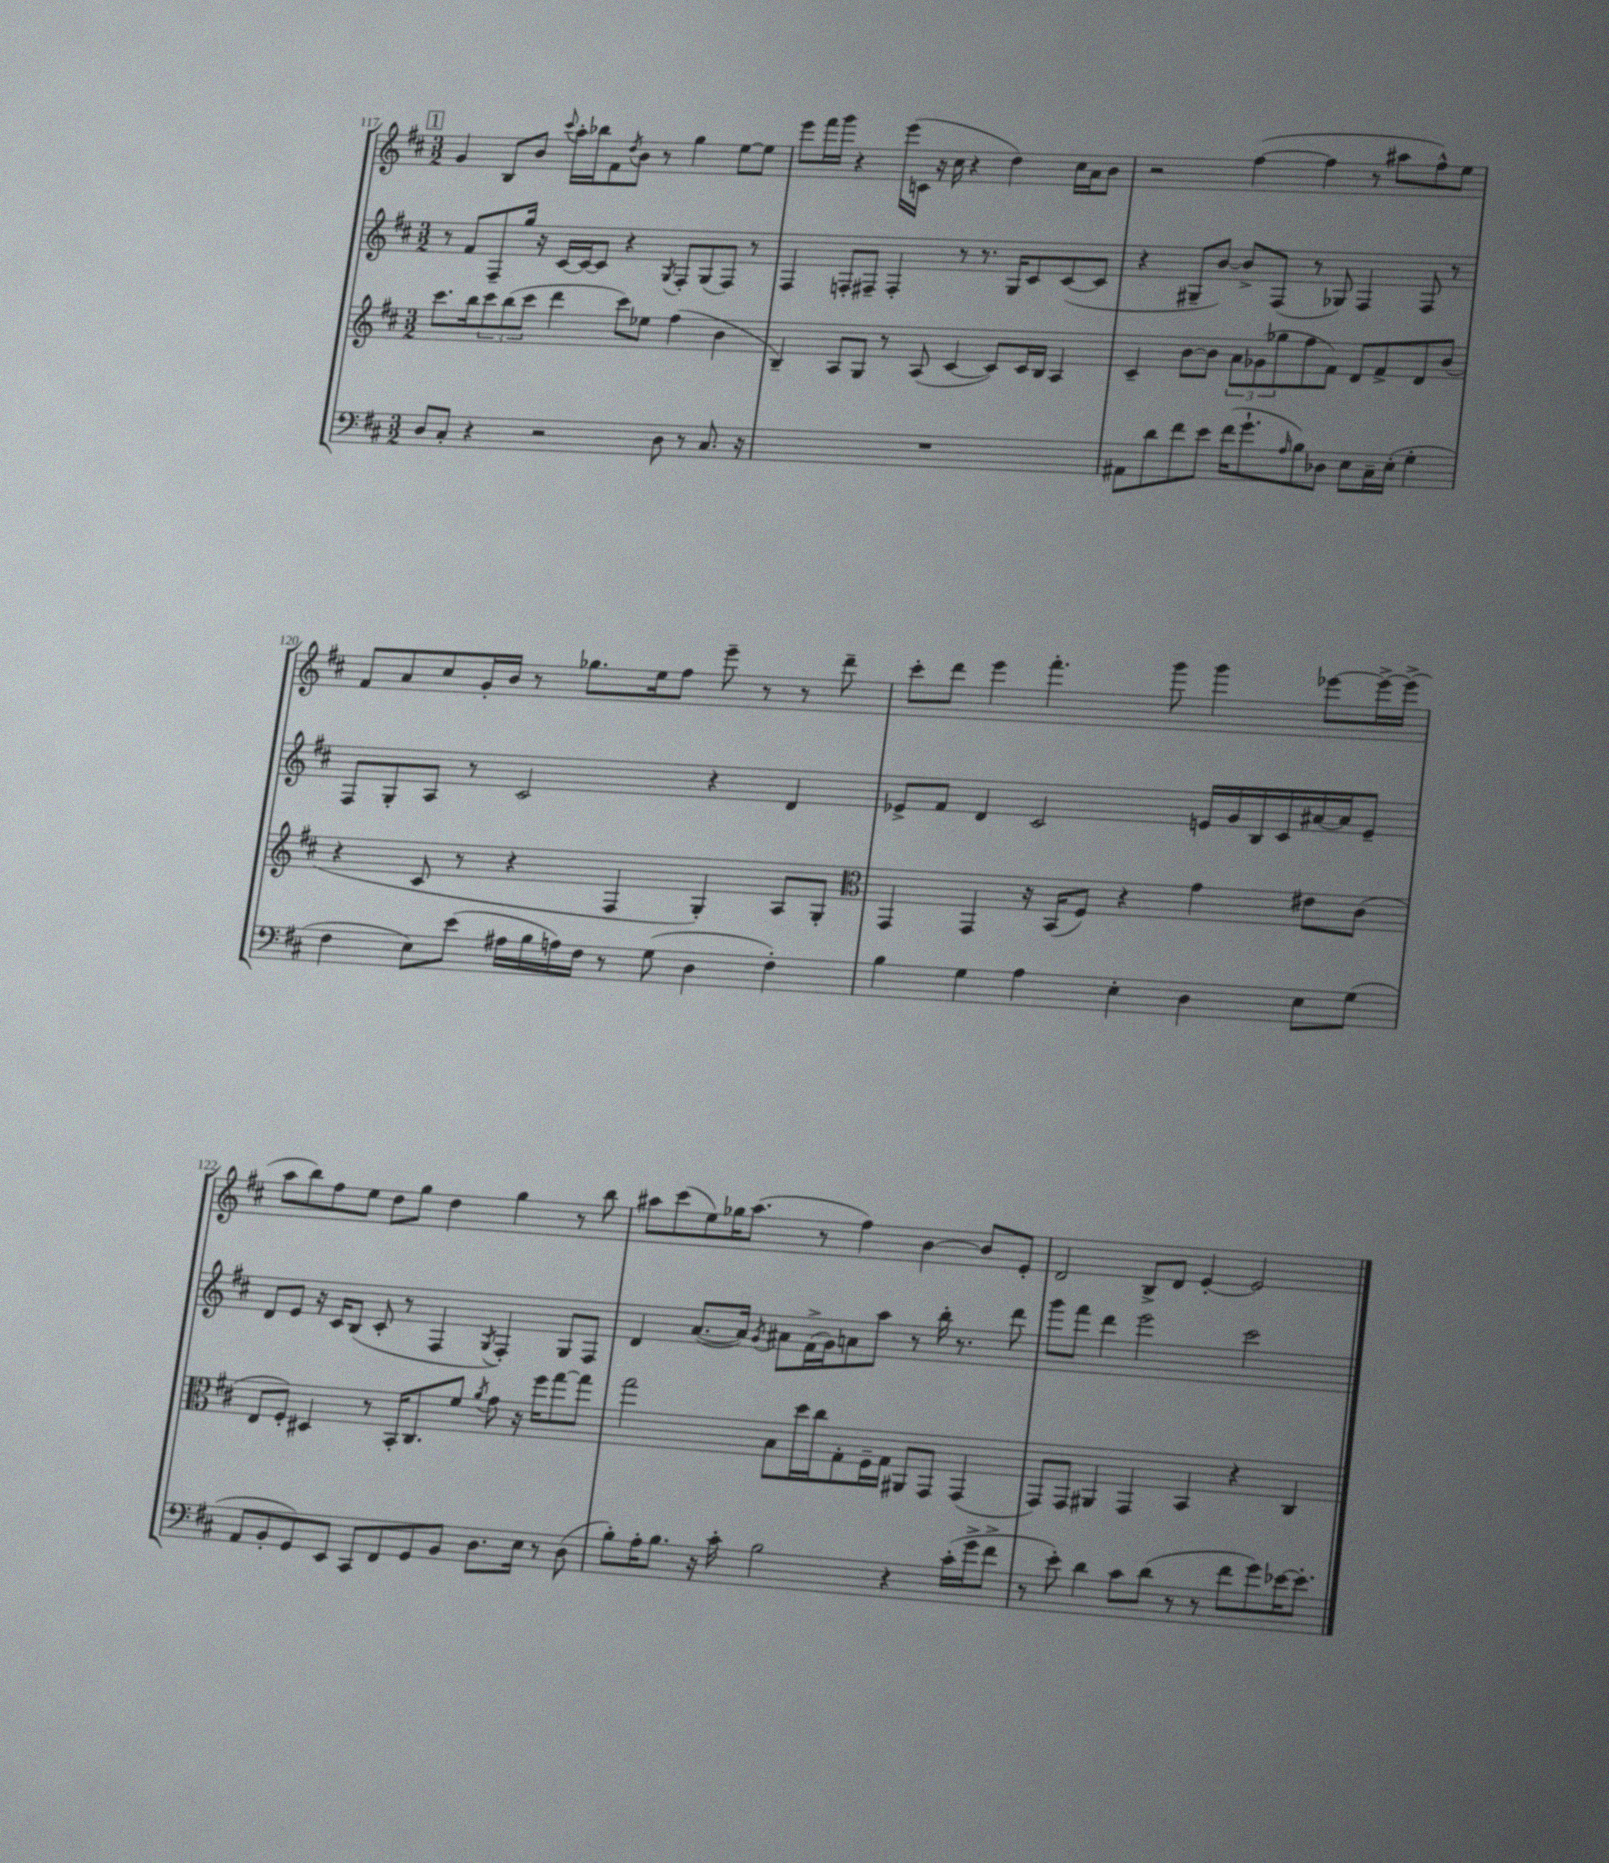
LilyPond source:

<<
\new StaffGroup <<
\new Staff = "s0" {
    \clef treble \key d \major \numericTimeSignature \time 3/2
    \mark \markup { \box "1" } g'4 b8 b'8 \appoggiatura { cis'''8 } a''16-. bes''16 fis'8 \acciaccatura { d''8 } b'8 r8 g''4 e''8~ e''8 |
    e'''8 fis'''16 g'''16 r4 e'''16( c'16 r16 cis''16 r4 d''4) cis''16 a'16 b'8 |
    r2 fis''4~( fis''4 r8 ais''8 fis''8-^) e''8 |
    fis'8 a'8 cis''8 g'16-. b'16 r8 ges''8. e''16 fis''8 e'''8-- r8 r8 d'''8-- |
    cis'''8-. d'''8 e'''4 fis'''4.-. g'''8 g'''4 ees'''8~ ees'''16~-> ees'''16->( |
    a''8 b''8) fis''8 e''8 d''8 g''8 d''4 g''4 r8 b''8 |
    ais''8 cis'''8( e''8) ges''16 ais''8.( r8 fis''4) b'4~ b'8 e'8-. |
    d'2 b8-> d'8 e'4~-. e'2 \bar "|." |
}
\new Staff = "s1" {
    \clef treble \key d \major \numericTimeSignature \time 3/2
    \mark \markup { \box "1" } r8 fis'8 fis8-- g''16 r16 cis'16~ cis'16~ cis'8 r4 \acciaccatura { g8 } fis8-. g8( fis8) r8 |
    fis4 f8-. fis8-- fis4-. r8 r8. g16 cis'8 cis'8~( cis'8 |
    r4 gis8-- b'8~) b'8-> fis8( r8 ges8) fis4 fis8 r8 |
    fis8 g8-. a8 r8 cis'2 r4 d'4 |
    ees'8-> fis'8 d'4 cis'2 e'16 g'16 b16 cis'16 ais'16~ ais'16 e'8-- |
    d'8 e'8 r16 cis'16 b8( cis'8-. r8 fis4 \acciaccatura { g8 } fis4-.) g8 fis8 |
    d'4 a'8.~( a'16) \acciaccatura { g'8 } ais'8 fis'16->( g'16) a'8 a''8 r8 b''16-. r8. d'''8 |
    g'''8 fis'''8 d'''4 e'''2 cis'''2 \bar "|." |
}
\new Staff = "s2" {
    \clef treble \key d \major \numericTimeSignature \time 3/2
    \mark \markup { \box "1" } cis'''8. b''16 \tuplet 3/2 { cis'''8 b''8( cis'''8 } d'''4 cis'''8) ees''8 fis''4( b'4 |
    b4--) a8 g8 r8 a8( cis'4~ cis'8) cis'16 b16 a4 |
    cis'4-- b'8~ b'8 \tuplet 3/2 { a'8 ges'8( ges''8 } fis''8 fis'8) d'8 fis'8-> d'8 b'8( |
    r4 cis'8 r8 r4 fis4 g4-.) a8 g8-. |
    \clef alto g,4 g,4 r16 b,16( fis8) r4 g'4 eis'8 cis'8( |
    e8 fis8-.) dis4 r8 b,16-. cis8. fis'8 \acciaccatura { a'8 } g'8 r16 fis''16 g''8~ g''8 |
    g''2 b8 d''16 cis''16 g8-. fis16-- g16 ais,8 g,8 g,4( |
    g,8) g,8 ais,4 g,4 b,4 r4 cis4 \bar "|." |
}
\new Staff = "s3" {
    \clef bass \key d \major \numericTimeSignature \time 3/2
    \mark \markup { \box "1" } d8 cis8-. r4 r2 d8 r8 cis8. r16 |
    R1. |
    ais,8 d'8 fis'8 e'8 fis'16( g'8.-! \grace { a16 } b8) des8 e8 cis16-- e16-.( g4-. |
    fis4 e8) e'8( ais16 b16 a16) fis16 r8 g8( d4 fis4-.) |
    b4 g4 a4 e4-. d4 e8 g8( |
    a,8 b,8-. g,8) e,8 cis,8 fis,8 g,8 b,8 d8. e16 r8 d8( |
    b8-.) a16-. b8. r16 cis'16-. b2 r4 cis'16-.( g'16-> fis'8-> |
    r8 e'8-.) d'4 cis'8 d'8( r8 r8 fis'8 g'8) ees'16~ ees'8.-. \bar "|." |
}
>>
>>
\layout { \context { \Score currentBarNumber = #117 } }
